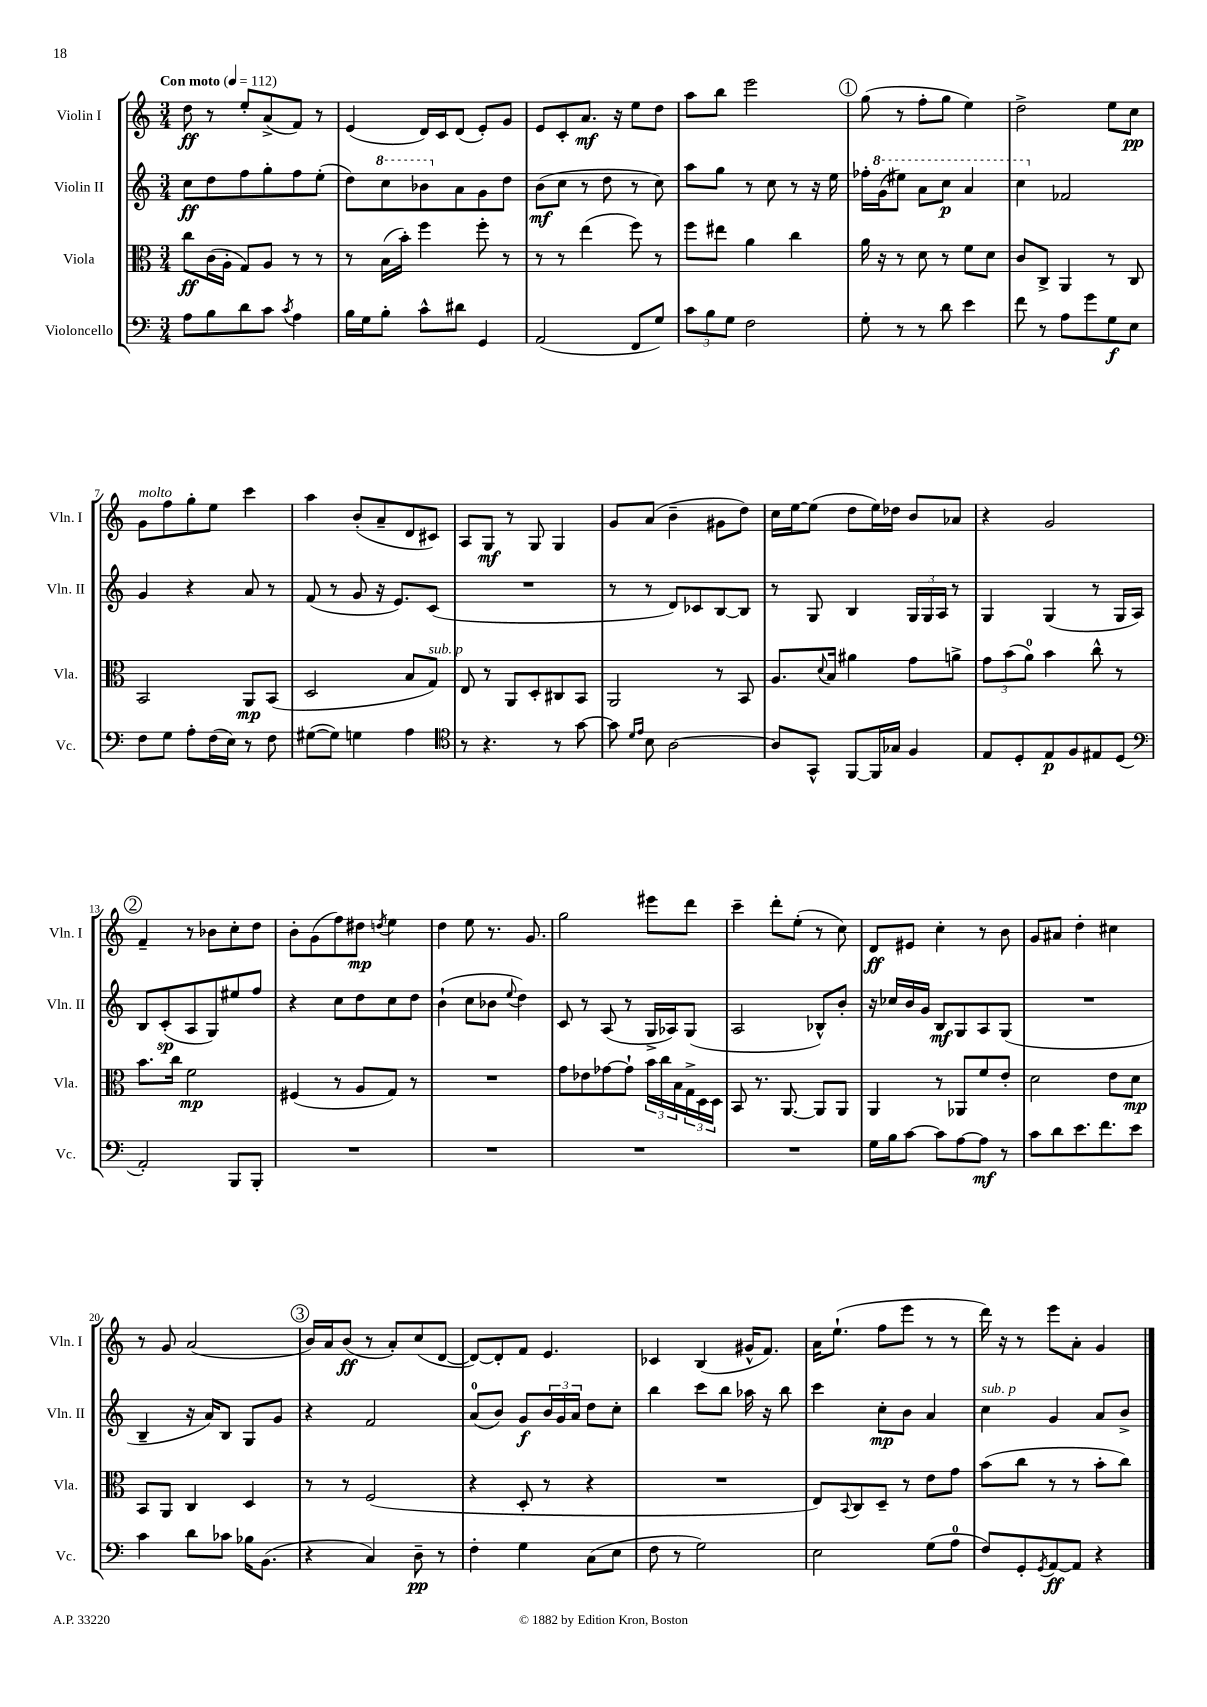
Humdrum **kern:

**kern	**dynam	**kern	**dynam	**kern	**dynam	**kern	**dynam
*part4	*part4	*part3	*part3	*part2	*part2	*part1	*part1
*staff4	*staff4	*staff3	*staff3	*staff2	*staff2	*staff1	*staff1
*I"Violoncello	*	*I"Viola	*	*I"Violin II	*	*I"Violin I	*
*I'Vc.	*	*I'Vla.	*	*I'Vln. II	*	*I'Vln. I	*
*clefF4	*	*clefC3	*	*clefG2	*	*clefG2	*
*k[]	*	*k[]	*	*k[]	*	*k[]	*
*M3/4	*	*M3/4	*	*M3/4	*	*M3/4	*
*MM112	*	*MM112	*	*MM112	*	*MM112	*
=1	=1	=1	=1	=1	=1	=1	=1
!	!	!	!	!	!	!LO:TX:a:B:t=Con moto	!
8A\L	.	8cc\L	ff	8cc\L	ff	8dd\	ff
8B\	.	(16c\L	.	8dd\	.	8r	.
.	.	16A'\JJ	.	.	.	.	.
8d\	.	8G/L)	.	8ff\	.	8ee'/L	.
8c\J	.	8A/J	.	8gg'\	.	(8a^/	.
8qc/	.	.	.	.	.	.	.
4A\	.	8r	.	8ff\	.	8f/J)	.
.	.	8r	.	(8ee'\J	.	8r	.
=2	=2	=2	=2	=2	=2	=2	=2
16B\LL	.	8r	.	8dd\L)	.	(4e/	.
16G\J	.	.	.	.	.	.	.
*	*	*	*	*8va	*	*	*
8B'\J	.	(16B\LL	.	8ccc\	.	.	.
.	.	16b'\JJ)	.	.	.	.	.
8c^^\L	.	4ff\	.	8bb-X\	.	16d/LL)	.
.	.	.	.	.	.	16c/J	.
*	*	*	*	*X8va	*	*	*
8d#X\J	.	.	.	8a\	.	(8d/J	.
4GG/	.	8ff'\	.	8g\	.	8e'/L)	.
.	.	8r	.	8dd\J	.	8g/J	.
=3	=3	=3	=3	=3	=3	=3	=3
(2AA/	.	8r	.	(8b\L	mf	8e/L	.
.	.	8r	.	8cc\J	.	8c'/	.
.	.	(4ee\	.	8r	.	8.a/J	mf
.	.	.	.	8dd\	.	.	.
.	.	.	.	.	.	16r	.
8FF/L	.	8ff\)	.	8r	.	8ee\L	.
8G/J)	.	8r	.	8cc\)	.	8dd\J	.
=4	=4	=4	=4	=4	=4	=4	=4
12c\L	.	8ff\L	.	8aa\L	.	8aa\L	.
12B\	.	.	.	.	.	.	.
.	.	8ee#X\J	.	8gg\J	.	8bb\J	.
12G\J	.	.	.	.	.	.	.
2F\	.	4a\	.	8r	.	2eee\	.
.	.	.	.	8cc\	.	.	.
.	.	4cc\	.	8r	.	.	.
.	.	.	.	16r	.	.	.
.	.	.	.	16ee\	.	.	.
!!LO:REH:place=s1:t=1
=5	=5	=5	=5	=5	=5	=5	=5
8G'\	.	16a\	.	16ff-X'\LL	.	(8gg\	.
*	*	*	*	*8va	*	*	*
.	.	16r	.	(16gg\J	.	.	.
8r	.	8r	.	8eee#X\J)	.	8r	.
8r	.	8d\	.	8aa\L	.	8ff'\L	.
8d\	.	8r	.	8ccc\J	p	8gg\J	.
4e\	.	8f\L	.	4aa/	.	4ee\)	.
.	.	8d\J	.	.	.	.	.
=6	=6	=6	=6	=6	=6	=6	=6
8f\	.	8c/L	.	4ccc\	.	2dd^\	.
8r	.	8C^/J	.	.	.	.	.
*	*	*	*	*X8va	*	*	*
8A\L	.	4AA/	.	2f-X/	.	.	.
8g\	.	.	.	.	.	.	.
8G\	f	8r	.	.	.	8ee\L	.
8E\J	.	8C/	.	.	.	8cc\J	pp
!!LO:LB:g=z
=7	=7	=7	=7	=7	=7	=7	=7
!	!	!	!	!	!	!LO:TX:a:i:t=molto	!
8F\L	.	2BB/	.	4g/	.	8g\L	.
8G\J	.	.	.	.	.	8ff\	.
8A'\L	.	.	.	4r	.	8gg'\	.
(16F\L	.	.	.	.	.	8ee\J	.
16E\JJ)	.	.	.	.	.	.	.
8r	.	8AA/L	mp	8a/	.	4ccc\	.
8F\	.	(8BB/J	.	8r	.	.	.
=8	=8	=8	=8	=8	=8	=8	=8
([8G#X\L	.	2D/	.	(8f/	.	4aa\	.
8G#\J])	.	.	.	8r	.	.	.
4Gn\	.	.	.	8g/	.	(8b'/L	.
.	.	.	.	16r	.	8a~/	.
.	.	.	.	8.e/L)	.	.	.
4A\	.	8B/L	.	.	.	8d/	.
!	!	!LO:TX:a:i:t=sub. p	!	!	!	!	!
.	.	8G/J)	.	(8c/J	.	8c#X/J)	.
=9	=9	=9	=9	=9	=9	=9	=9
*clefC4	*	*	*	*	*	*	*
8r	.	8E/	.	2.r	.	8A/L	.
4.r	.	8r	.	.	.	8G/J	mf
.	.	8AA/L	.	.	.	8r	.
.	.	8D'/	.	.	.	8G/	.
8r	.	8C#X/	.	.	.	4G/	.
[8g\	.	8BB/J	.	.	.	.	.
=10	=10	=10	=10	=10	=10	=10	=10
8g\]	.	2AA/	.	8r	.	8g/L	.
16qqd/LL	.	.	.	.	.	.	.
16qqe/JJ	.	.	.	.	.	.	.
8B\	.	.	.	8r	.	(8a/J	.
[2A\	.	.	.	8d/L)	.	4b~\	.
.	.	.	.	8c-X/	.	.	.
.	.	8r	.	[8B/	.	8g#X\L	.
.	.	8BB/	.	8B/J]	.	8dd\J)	.
=11	=11	=11	=11	=11	=11	=11	=11
8A/L]	.	8.A/L	.	8r	.	16cc\LL	.
.	.	.	.	.	.	[16ee\J	.
8GG^^/J	.	.	.	8G/	.	(8ee\J]	.
.	.	8qqd/	.	.	.	.	.
.	.	16B/Jk	.	.	.	.	.
[8FF/L	.	4a#X\	.	4B/	.	8dd\L	.
16FF/L]	.	.	.	.	.	16ee\L)	.
16G-X/JJ	.	.	.	.	.	16dd-X\JJ	.
4F/	.	8g\L	.	24G/LL	.	8b/L	.
.	.	.	.	24G/	.	.	.
.	.	.	.	24A/JJ	.	.	.
.	.	8an^\J	.	8r	.	8a-X/J	.
=12	=12	=12	=12	=12	=12	=12	=12
8E/L	.	12g\L	.	4G/	.	4r	.
.	.	(12b\	.	.	.	.	.
8D'/	.	.	.	.	.	.	.
.	.	12a\J)	.	.	.	.	.
8E/	p	4b\	.	(4G/	.	2g/	.
8F/	.	.	.	.	.	.	.
8E#X/	.	8cc^^\	.	8r	.	.	.
(8D/J	.	8r	.	16G/LL	.	.	.
.	.	.	.	16A/JJ)	.	.	.
!!LO:LB:g=z
!!LO:REH:place=s1:t=2
=13	=13	=13	=13	=13	=13	=13	=13
*clefF4	*	*	*	*	*	*	*
2AA'/)	.	8.b\L	.	8B/L	.	4f~/	.
.	.	.	.	(8c'/	sp	.	.
.	.	16cc\Jk	.	.	.	.	.
.	.	2f\	mp	8A/	.	8r	.
.	.	.	.	8G/)	.	8b-X\L	.
8BBB/L	.	.	.	8ee#X/	.	8cc'\	.
8BBB'/J	.	.	.	8ff/J	.	8dd\J	.
=14	=14	=14	=14	=14	=14	=14	=14
2.r	.	(4F#X/	.	4r	.	8b'\L	.
.	.	.	.	.	.	(8g\	.
.	.	8r	.	8cc\L	.	8ff\)	.
.	.	8A/L	.	8dd\	.	8dd#X\J	mp
.	.	.	.	.	.	8qddn/	.
.	.	8G/J)	.	8cc\	.	4ee\	.
.	.	8r	.	8dd\J	.	.	.
=15	=15	=15	=15	=15	=15	=15	=15
2.r	.	2.r	.	(4b`\	.	4dd\	.
.	.	.	.	8cc\L	.	8ee\	.
.	.	.	.	8b-X\J	.	8.r	.
.	.	.	.	8qqee/	.	.	.
.	.	.	.	4dd\)	.	.	.
.	.	.	.	.	.	8.g/	.
=16	=16	=16	=16	=16	=16	=16	=16
2.r	.	8g\L	.	8c/	.	2gg\	.
.	.	8e-X\	.	8r	.	.	.
.	.	[8g-X\	.	(8A/	.	.	.
.	.	8g-`\J]	.	8r	.	.	.
.	.	24b\LL	.	16G^/LL	.	8eee#X\L	.
.	.	24cc\	.	.	.	.	.
.	.	.	.	16A-X/J)	.	.	.
.	.	24B\	.	.	.	.	.
.	.	24G^\	.	(8G/J	.	8ddd\J	.
.	.	24D\	.	.	.	.	.
.	.	24D\JJ	.	.	.	.	.
=17	=17	=17	=17	=17	=17	=17	=17
2.r	.	8BB/	.	2A/	.	4ccc~\	.
.	.	8.r	.	.	.	.	.
.	.	.	.	.	.	8ddd'\L	.
.	.	[8.AA/	.	.	.	.	.
.	.	.	.	.	.	(8ee'\J	.
.	.	8AA/L]	.	8B-X^^/L)	.	8r	.
.	.	8AA/J	.	8b'/J	.	8cc\)	.
=18	=18	=18	=18	=18	=18	=18	=18
16G\LL	.	4AA/	.	16r	.	8d/L	ff
16B\J	.	.	.	16cc-X/LL	.	.	.
[8c\J	.	.	.	16b/	.	8e#X/J	.
.	.	.	.	16g/JJ	.	.	.
8c\L]	.	8r	.	8B/L	mf	4cc'\	.
[8A\	.	8AA-X/L	.	8G/	.	.	.
8A\J]	mf	8f/	.	8A/	.	8r	.
8r	.	8e'/J	.	(8G/J	.	8b\	.
=19	=19	=19	=19	=19	=19	=19	=19
8c\L	.	2d\	.	2.r	.	8g/L	.
8d\	.	.	.	.	.	8a#X/J	.
8.e\	.	.	.	.	.	4dd'\	.
8.f\	.	.	.	.	.	.	.
.	.	8e\L	.	.	.	4cc#X\	.
8e\J	.	8d\J	mp	.	.	.	.
!!LO:LB:g=z
=20	=20	=20	=20	=20	=20	=20	=20
4c\	.	8BB/L	.	4B~/	.	8r	.
.	.	8AA/J	.	.	.	8g/	.
8d\L	.	4C/	.	16r	.	(2a/	.
.	.	.	.	16a/KL)	.	.	.
8c-X\J	.	.	.	8B/J	.	.	.
16B-X\KL	.	4D/	.	8G/L	.	.	.
(8.BB\J	.	.	.	.	.	.	.
.	.	.	.	8g/J	.	.	.
!!LO:REH:place=s1:t=3
=21	=21	=21	=21	=21	=21	=21	=21
4r	.	8r	.	4r	.	16b/LL)	.
.	.	.	.	.	.	16a/J	.
.	.	8r	.	.	.	(8b/J	ff
4C/)	.	(2F/	.	2f/	.	8r	.
.	.	.	.	.	.	8a'/L)	.
8D~\	pp	.	.	.	.	(8cc/	.
8r	.	.	.	.	.	[8d/J	.
=22	=22	=22	=22	=22	=22	=22	=22
4F'\	.	4r	.	(8a/L	.	8d/L_)	.
.	.	.	.	8b/J)	.	8d'/]	.
4G\	.	8D'/	.	8g/L	f	8f/J	.
.	.	8r	.	24b/L	.	4.e/	.
.	.	.	.	24g/	.	.	.
.	.	.	.	24a/JJ	.	.	.
(8C\L	.	4r	.	8dd\L	.	.	.
8E\J	.	.	.	8cc'\J	.	.	.
=23	=23	=23	=23	=23	=23	=23	=23
8F\	.	2.r	.	4bb\	.	4c-X/	.
8r	.	.	.	.	.	.	.
2G\)	.	.	.	8ccc\L	.	(4B/	.
.	.	.	.	8bb\J	.	.	.
.	.	.	.	16aa-X\	.	16g#X^^/KL	.
.	.	.	.	16r	.	8.f/J)	.
.	.	.	.	8bb\	.	.	.
=24	=24	=24	=24	=24	=24	=24	=24
2E\	.	8E/L)	.	4ccc\	.	16a\KL	.
.	.	.	.	.	.	(8.ee`\J	.
.	.	8qqBB/	.	.	.	.	.
.	.	8C/	.	.	.	.	.
.	.	8D~/J	.	8cc'\L	mp	8ff\L	.
.	.	8r	.	8b\J	.	8eee\J	.
(8G\L	.	8e\L	.	4a/	.	8r	.
8A\J	.	8g\J	.	.	.	8r	.
=25	=25	=25	=25	=25	=25	=25	=25
!	!	!	!	!LO:TX:a:i:t=sub. p	!	!	!
8F/L)	.	(8b\L	.	4cc\	.	16ddd\)	.
.	.	.	.	.	.	16r	.
8GG'/	.	8cc\J	.	.	.	8r	.
8qGG/	.	.	.	.	.	.	.
[8AA/	ff	8r	.	4g/	.	8eee\L	.
8AA/J]	.	8r	.	.	.	8a'\J	.
4r	.	8b'\L	.	8a/L	.	4g/	.
.	.	8cc\J)	.	8b^/J	.	.	.
==	==	==	==	==	==	==	==
*-	*-	*-	*-	*-	*-	*-	*-
